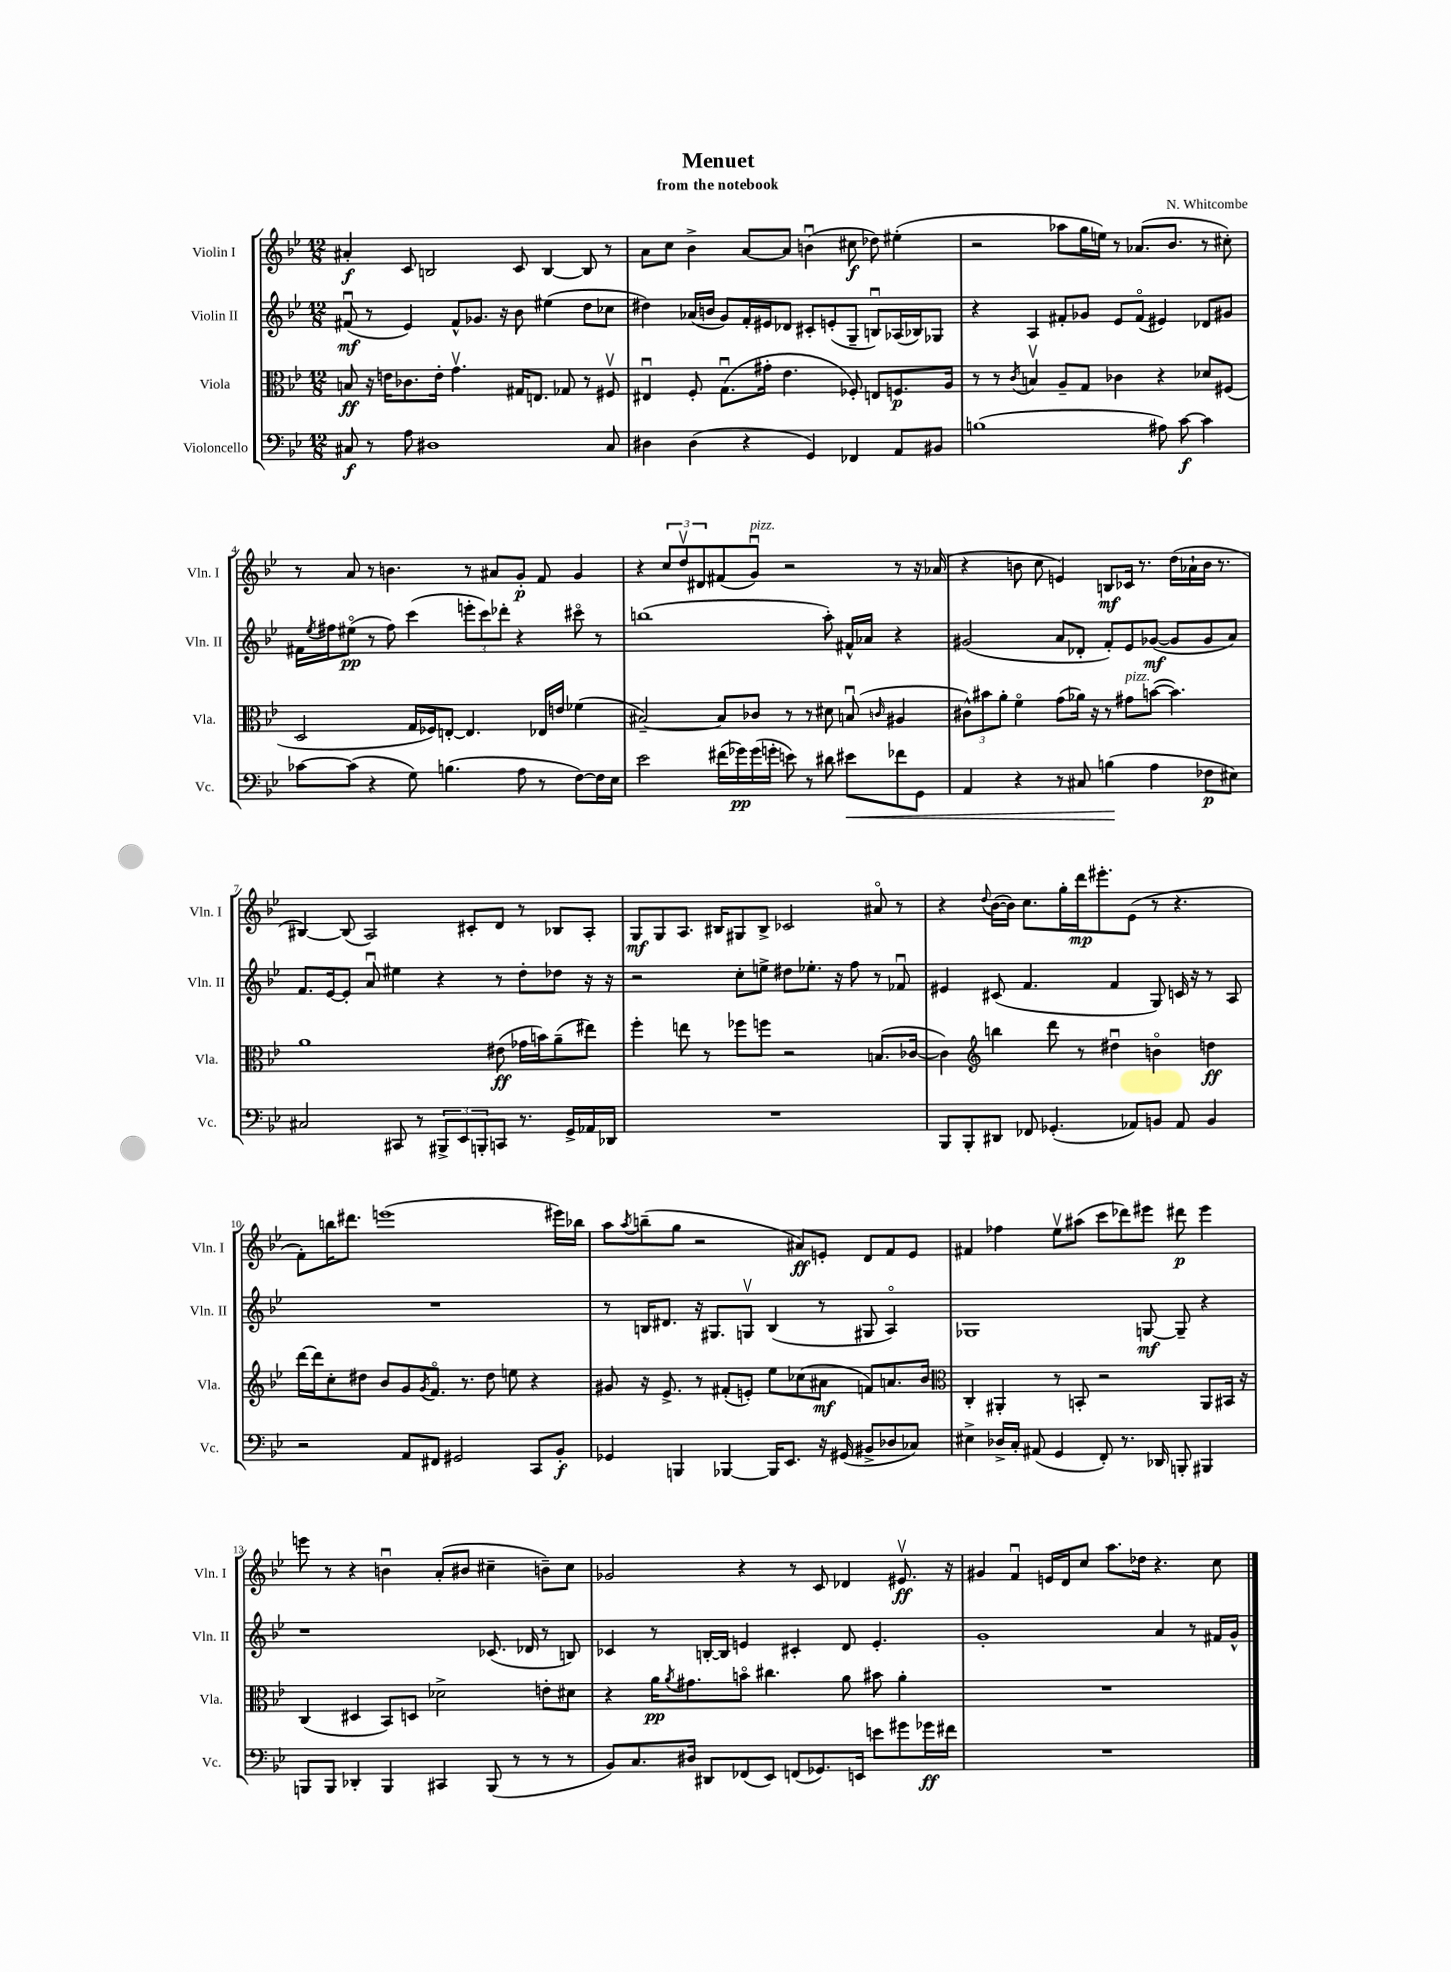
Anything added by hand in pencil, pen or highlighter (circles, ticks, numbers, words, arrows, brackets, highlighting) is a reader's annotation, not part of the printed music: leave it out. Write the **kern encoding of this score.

**kern	**dynam	**kern	**dynam	**kern	**dynam	**kern	**dynam
*part4	*part4	*part3	*part3	*part2	*part2	*part1	*part1
*staff4	*staff4	*staff3	*staff3	*staff2	*staff2	*staff1	*staff1
*I"Violoncello	*	*I"Viola	*	*I"Violin II	*	*I"Violin I	*
*I'Vc.	*	*I'Vla.	*	*I'Vln. II	*	*I'Vln. I	*
*clefF4	*	*clefC3	*	*clefG2	*	*clefG2	*
*k[b-e-]	*	*k[b-e-]	*	*k[b-e-]	*	*k[b-e-]	*
*M12/8	*	*M12/8	*	*M12/8	*	*M12/8	*
=1	=1	=1	=1	=1	=1	=1	=1
8C#X/	f	8Bn/	ff	(8f#Xu/	mf	4a#X'/	f
8r	.	16r	.	8r	.	.	.
.	.	16en\KL	.	.	.	.	.
8A\	.	8.c-X\	.	4e-/)	.	8c/	.
1D#X	.	.	.	.	.	2Bn/	.
.	.	16e'\Jk	.	.	.	.	.
.	.	4.gv\	.	8f#^^/L	.	.	.
.	.	.	.	8.g-X/J	.	.	.
.	.	.	.	16r	.	.	.
.	.	16G#X/KL	.	8b-\	.	8c/	.
.	.	8.En/J	.	.	.	.	.
.	.	.	.	(4ee#X\	.	[4B/	.
.	.	8G-X/	.	.	.	.	.
.	.	8r	.	8dd\L	.	8B/]	.
8C#/	.	8F#Xv/	.	8cc-X\J	.	8r	.
=2	=2	=2	=2	=2	=2	=2	=2
4D#X\	.	4E#Xu/	.	4dd#X\)	.	8a\L	.
.	.	.	.	.	.	8cc\J	.
(4D#\	.	8F'/	.	(16a-X/LL	.	4b-^\	.
.	.	.	.	16bn/JJ	.	.	.
.	.	(8.Gu\L	.	8g/L)	.	.	.
4r	.	.	.	16f'/L	.	[8a/L	.
.	.	16g#X'\Jk	.	16e#X/J	.	.	.
.	.	4.e-\	.	8d-X/J	.	8a/J]	.
4GG/)	.	.	.	8c#X'/L	.	(4bnu\	.
.	.	.	.	(8en'/	.	.	.
4FF-X/	.	8F-X'/)	.	8G~/J	.	8cc#X\	f
.	.	8En/L	.	8Bnu/L)	.	8dd-X\)	.
8AA/L	.	8.Fn/	p	(16A-X/L	.	(4ee#X'\	.
.	.	.	.	16B-X/J)	.	.	.
8BB#X/J	.	.	.	8G-X/J	.	.	.
.	.	16A/Jk	.	.	.	.	.
=3	=3	=3	=3	=3	=3	=3	=3
(1Bn	.	8r	.	4r	.	2r	.
.	.	8r	.	.	.	.	.
.	.	8qc/	.	.	.	.	.
.	.	4Bnv/	.	4A/	.	.	.
.	.	8A~/L	.	8f#X'/L	.	8aa-X\L	.
.	.	8G/J	.	8g-X/J	.	16gg\L	.
.	.	.	.	.	.	16een\JJ)	.
.	.	4c-X\	.	8e-/L	.	8r	.
.	.	.	.	(8f#/J	.	(8.a-X/L	.
8A#X\)	.	4r	.	4e#X/)	.	.	.
.	.	.	.	.	.	8.b-/J	.
[8c\	f	.	.	.	.	.	.
4c\]	.	8d-X/L	.	8d-X/L	.	8r	.
.	.	(8F#X/J	.	8g#X/J	.	8cc#X'\)	.
!!LO:LB:g=z
=4	=4	=4	=4	=4	=4	=4	=4
[8c-X\L	.	2D/	.	16f#X\LL	.	8r	.
.	.	.	.	8qee-/	.	.	.
.	.	.	.	16ff#X\J	.	.	.
(8c-\J]	.	.	.	(8ee#X\J	pp	8a/	.
4r	.	.	.	8r	.	8r	.
.	.	.	.	8ff#\)	.	4.bn\	.
8G\)	.	16G/LL	.	(4ccc\	.	.	.
.	.	16F-X/J)	.	.	.	.	.
(4.Bn\	.	[8En'/J	.	.	.	.	.
.	.	4.E/]	.	12eeen'\L	.	8r	.
.	.	.	.	12ccc\)	.	.	.
.	.	.	.	.	.	8a#X/L	.
.	.	.	.	12ddd-X'\J	.	.	.
8A\	.	.	.	4r	.	8g'/J	p
8r	.	16E-X/LL	.	.	.	8f/	.
.	.	16en/JJ	.	.	.	.	.
[8F\L)	.	(4f-X\	.	8ccc#X\	.	4g/	.
16F\L]	.	.	.	8r	.	.	.
16E-\JJ	.	.	.	.	.	.	.
=5	=5	=5	=5	=5	=5	=5	=5
2e-\	.	[2B#X~/)	.	(1bbn	.	4r	.
.	.	.	.	.	.	12cc/L	.
.	.	.	.	.	.	12ddv/	.
.	.	.	.	.	.	12d#X/	.
(16f#X\LL	.	8B#/L]	.	.	.	(8f#X/	.
16g-X\)	pp	.	.	.	.	.	.
!	!	!	!	!	!	!LO:TX:a:i:t=pizz.	!
(16g-\	.	8c-X/J	.	.	.	8gu/J)	.
16gn'\JJ	.	.	.	.	.	.	.
8en\)	.	8r	.	.	.	2r	.
8r	.	8r	.	.	.	.	.
8d#X\	.	8d#X\	.	8aa'\)	.	.	.
!	!LO:HP:b	!	!	!	!	!	!
8e#X\L	<	(8Bnu/	.	16f#X^^/LL	.	.	.
.	.	.	.	16a-X/JJ	.	.	.
.	.	16qqcn/	.	.	.	.	.
8f-X\	.	4A#X/	.	4r	.	8r	.
8GG\J	.	.	.	.	.	16r	.
.	.	.	.	.	.	(16a-X/	.
=6	=6	=6	=6	=6	=6	=6	=6
4AA/	.	12c#X^^\L)	.	(2g#X/	.	4r	.
.	.	12b#X\	.	.	.	.	.
.	.	12a'\J	.	.	.	.	.
4r	.	4f\	.	.	.	8bn\	.
.	.	.	.	.	.	8cc\	.
8r	.	(8g\L	.	8a/L	.	4en/)	.
8C#X/	.	16a-X\Jk)	.	8d-X'/J	.	.	.
.	.	16r	.	.	.	.	.
(4Bn\	.	8r	.	8f'/L)	.	8Bn/L	mf
!	!	!LO:TX:a:i:t=pizz.	!	!	!	!	!
.	.	8g#X\L	.	8e-/	.	16c-X/Jk	.
.	.	.	.	.	.	8.r	.
4A\	[	([8bn\J	.	([8g-X/J	mf	.	.
.	.	4.b\])	.	8g-/L]	.	(16dd\LL	.
.	.	.	.	.	.	16a-X`\	.
8F-X\L	p	.	.	8g-/	.	16b\JJ	.
.	.	.	.	.	.	8.r	.
8E#X\J)	.	.	.	8a/J)	.	.	.
!!LO:LB:g=z
=7	=7	=7	=7	=7	=7	=7	=7
2C#X/	.	1a	.	8.f/L	.	[4B#X/)	.
.	.	.	.	[16e-/k	.	.	.
.	.	.	.	8e-'/J]	.	(8B#/]	.
.	.	.	.	8au/	.	2A/)	.
8CC#X/	.	.	.	4ee#X\	.	.	.
8r	.	.	.	.	.	.	.
12BBB#X^/L	.	.	.	4r	.	.	.
12EE-/	.	.	.	.	.	.	.
.	.	.	.	.	.	8c#X'/L	.
12BBBn'/	.	.	.	.	.	.	.
8CCn/J	.	(8e#X\	ff	8r	.	8d/J	.
8.r	.	16g-X\LL	.	8dd'\L	.	8r	.
.	.	16bn\J)	.	.	.	.	.
.	.	(8a~\	.	8dd-X\J	.	8B-X/L	.
16GG^/LL	.	.	.	.	.	.	.
16AA-X/	.	8ee#X\J)	.	16r	.	8A'/J	.
16DD-X/JJ	.	.	.	16r	.	.	.
=8	=8	=8	=8	=8	=8	=8	=8
1.r	.	4ff'\	.	2r	.	8G/L	mf
.	.	.	.	.	.	8G/	.
.	.	8een\	.	.	.	8.A/J	.
.	.	8r	.	.	.	.	.
.	.	.	.	.	.	16B#X/KL	.
.	.	8ff-X\L	.	8cc'\L	.	8G#X/	.
.	.	8ffn\J	.	8een^\J	.	8B#^/J	.
.	.	2r	.	8dd#X\L	.	2c-X/	.
.	.	.	.	8.ee-X'\J	.	.	.
.	.	.	.	16r	.	.	.
.	.	.	.	8ff\	.	.	.
.	.	(8.Bn/L	.	8r	.	8a#X/	.
.	.	.	.	8f-Xu/	.	8r	.
.	.	[16c-X/Jk	.	.	.	.	.
=9	=9	=9	=9	=9	=9	=9	=9
8BBB-/L	.	4c-\])	.	4e#X/	.	4r	.
8BBB-'/	.	.	.	.	.	.	.
*	*	*clefG2	*	*	*	*	*
.	.	.	.	.	.	8qqdd/	.
8DD#X/J	.	4bbn\	.	(8c#X/	.	([16b-\LL	.
.	.	.	.	.	.	16b-\JJ])	.
8FF-X/	.	.	.	4.f/	.	8.cc\L	.
(4.GG-X'/	.	8ddd\	.	.	.	.	.
.	.	.	.	.	.	16gg'\L	.
.	.	8r	.	.	.	16ddd\J	mp
.	.	.	.	.	.	8.eee#X'\	.
.	.	4dd#Xu\	.	4f/	.	.	.
8AA-X/L)	.	.	.	.	.	(8e-\J	.
8BBn/J	.	4bn\	.	8G/)	.	8r	.
8AA-/	.	.	.	16cn/	.	4.r	.
.	.	.	.	16r	.	.	.
4BB/	.	4ddn\	ff	8r	.	.	.
.	.	.	.	8A/	.	.	.
!!LO:LB:g=z
=10	=10	=10	=10	=10	=10	=10	=10
2r	.	[16ddd\LL	.	1.r	.	8f'\L)	.
.	.	16ddd\J]	.	.	.	.	.
.	.	8cc'\	.	.	.	16bbn\K	.
.	.	.	.	.	.	8.ddd#X\J	.
.	.	8dd#X\J	.	.	.	.	.
.	.	8b-/L	.	.	.	(1eeen	.
8AA/L	.	8g/	.	.	.	.	.
.	.	8qg/	.	.	.	.	.
8FF#X/J	.	8.f/J	.	.	.	.	.
2GG#X/	.	.	.	.	.	.	.
.	.	8.r	.	.	.	.	.
.	.	8dd#\	.	.	.	.	.
.	.	8een\	.	.	.	.	.
8CC/L	.	4r	.	.	.	.	.
8BB-'/J	f	.	.	.	.	16eee#X\LL)	.
.	.	.	.	.	.	16bb-X\JJ	.
=11	=11	=11	=11	=11	=11	=11	=11
4GG-X/	.	8g#X/	.	8r	.	8aa\L	.
.	.	.	.	.	.	8qaa/	.
.	.	16r	.	16Bn/KL	.	(8bbn~\	.
.	.	8.e-^/	.	8.d#X/J	.	.	.
4BBBn/	.	.	.	.	.	8gg\J	.
.	.	8r	.	16r	.	2r	.
.	.	.	.	8.G#X/L	.	.	.
[4BBB-X/	.	(8f#X'/L	.	.	.	.	.
.	.	8en'/J)	.	8Gnv/J	.	.	.
16BBB-/KL]	.	8ee-\L	.	(4B/	.	.	.
8.EE-/J	.	.	.	.	.	.	.
.	.	(8cc-X\	.	.	.	8a#X/L)	ff
16r	.	8a#X\J	mf	8r	.	8en'/J	.
(16GG#X/	.	.	.	.	.	.	.
8BB#X^/L	.	8fn/L)	.	8G#X/	.	8d/L	.
8D-X/	.	8.an/	.	4A/)	.	8f/	.
8C-X/J)	.	.	.	.	.	8e/J	.
.	.	16b-/Jk	.	.	.	.	.
=12	=12	=12	=12	=12	=12	=12	=12
*	*	*clefC3	*	*	*	*	*
4E#X^\	.	4C'/	.	1G-X	.	4f#X/	.
16D-X^/LL	.	4AA#X'/	.	.	.	4ff-X\	.
16C'/JJ	.	.	.	.	.	.	.
(8AA#X/	.	.	.	.	.	.	.
4GG/	.	8r	.	.	.	8ee-v\L	.
.	.	8BBn'/	.	.	.	(8aa#X\J	.
8FF'/)	.	2r	.	.	.	8ccc\L	.
8.r	.	.	.	.	.	8ddd-X\)	.
.	.	.	.	[8Gn/	mf	8eee#X\J	.
16DD-X/	.	.	.	.	.	.	.
8BBBn'/	.	.	.	8G~/]	.	8ddd#X\	p
4BBB#X/	.	8AA#/L	.	4r	.	4eee#\	.
.	.	16BB#X/Jk	.	.	.	.	.
.	.	16r	.	.	.	.	.
!!LO:LB:g=z
=13	=13	=13	=13	=13	=13	=13	=13
8BBBn/L	.	(4C/	.	1r	.	8eeen\	.
8BBB/J	.	.	.	.	.	8r	.
4DD-X'/	.	4D#X/	.	.	.	4r	.
4BBB/	.	8BB-/L)	.	.	.	4bnu\	.
.	.	8Dn/J	.	.	.	.	.
4CC#X/	.	2d-X^\	.	.	.	(8a'/L	.
.	.	.	.	.	.	8b#X/J	.
(8BBB/	.	.	.	(8.c-X/	.	4cc#X~\	.
8r	.	.	.	.	.	.	.
.	.	.	.	16d-X/	.	.	.
8r	.	8en'\L	.	8r	.	8bn~\L)	.
8r	.	8d#X\J	.	8Bn/)	.	8cc#\J	.
=14	=14	=14	=14	=14	=14	=14	=14
8BB-/L)	.	4r	.	4c-X/	.	2g-X/	.
8.C/	.	.	.	.	.	.	.
.	.	16a\KL	pp	8r	.	.	.
.	.	8qa/	.	.	.	.	.
16D#X/Jk	.	8.g#X\	.	.	.	.	.
8DD#X/L	.	.	.	[16Bn'/LL	.	.	.
.	.	.	.	16B/JJ]	.	.	.
(8FF-X/	.	8bn\J	.	4en/	.	4r	.
8EE-/J)	.	4.cc#X\	.	.	.	.	.
(8FFn/L	.	.	.	4c#X'/	.	8r	.
8.GG-X/)	.	.	.	.	.	8c/	.
.	.	8a\	.	8d/	.	4d-X/	.
16EEn/Jk	.	.	.	.	.	.	.
8en\L	.	8b#X\	.	4.e'/	.	.	.
8g#X\	.	4a'\	.	.	.	8.e#Xv/	ff
16g-X\L	ff	.	.	.	.	.	.
16f#X\JJ	.	.	.	.	.	16r	.
=15	=15	=15	=15	=15	=15	=15	=15
1.r	.	1.r	.	1g'	.	4g#X/	.
.	.	.	.	.	.	4fu/	.
.	.	.	.	.	.	16en/LL	.
.	.	.	.	.	.	16d/J	.
.	.	.	.	.	.	8cc/J	.
.	.	.	.	.	.	8.aa\L	.
.	.	.	.	.	.	16dd-X\Jk	.
.	.	.	.	4a/	.	4.r	.
.	.	.	.	8r	.	.	.
.	.	.	.	16f#X/LL	.	8cc\	.
.	.	.	.	16g^^/JJ	.	.	.
==	==	==	==	==	==	==	==
*-	*-	*-	*-	*-	*-	*-	*-
